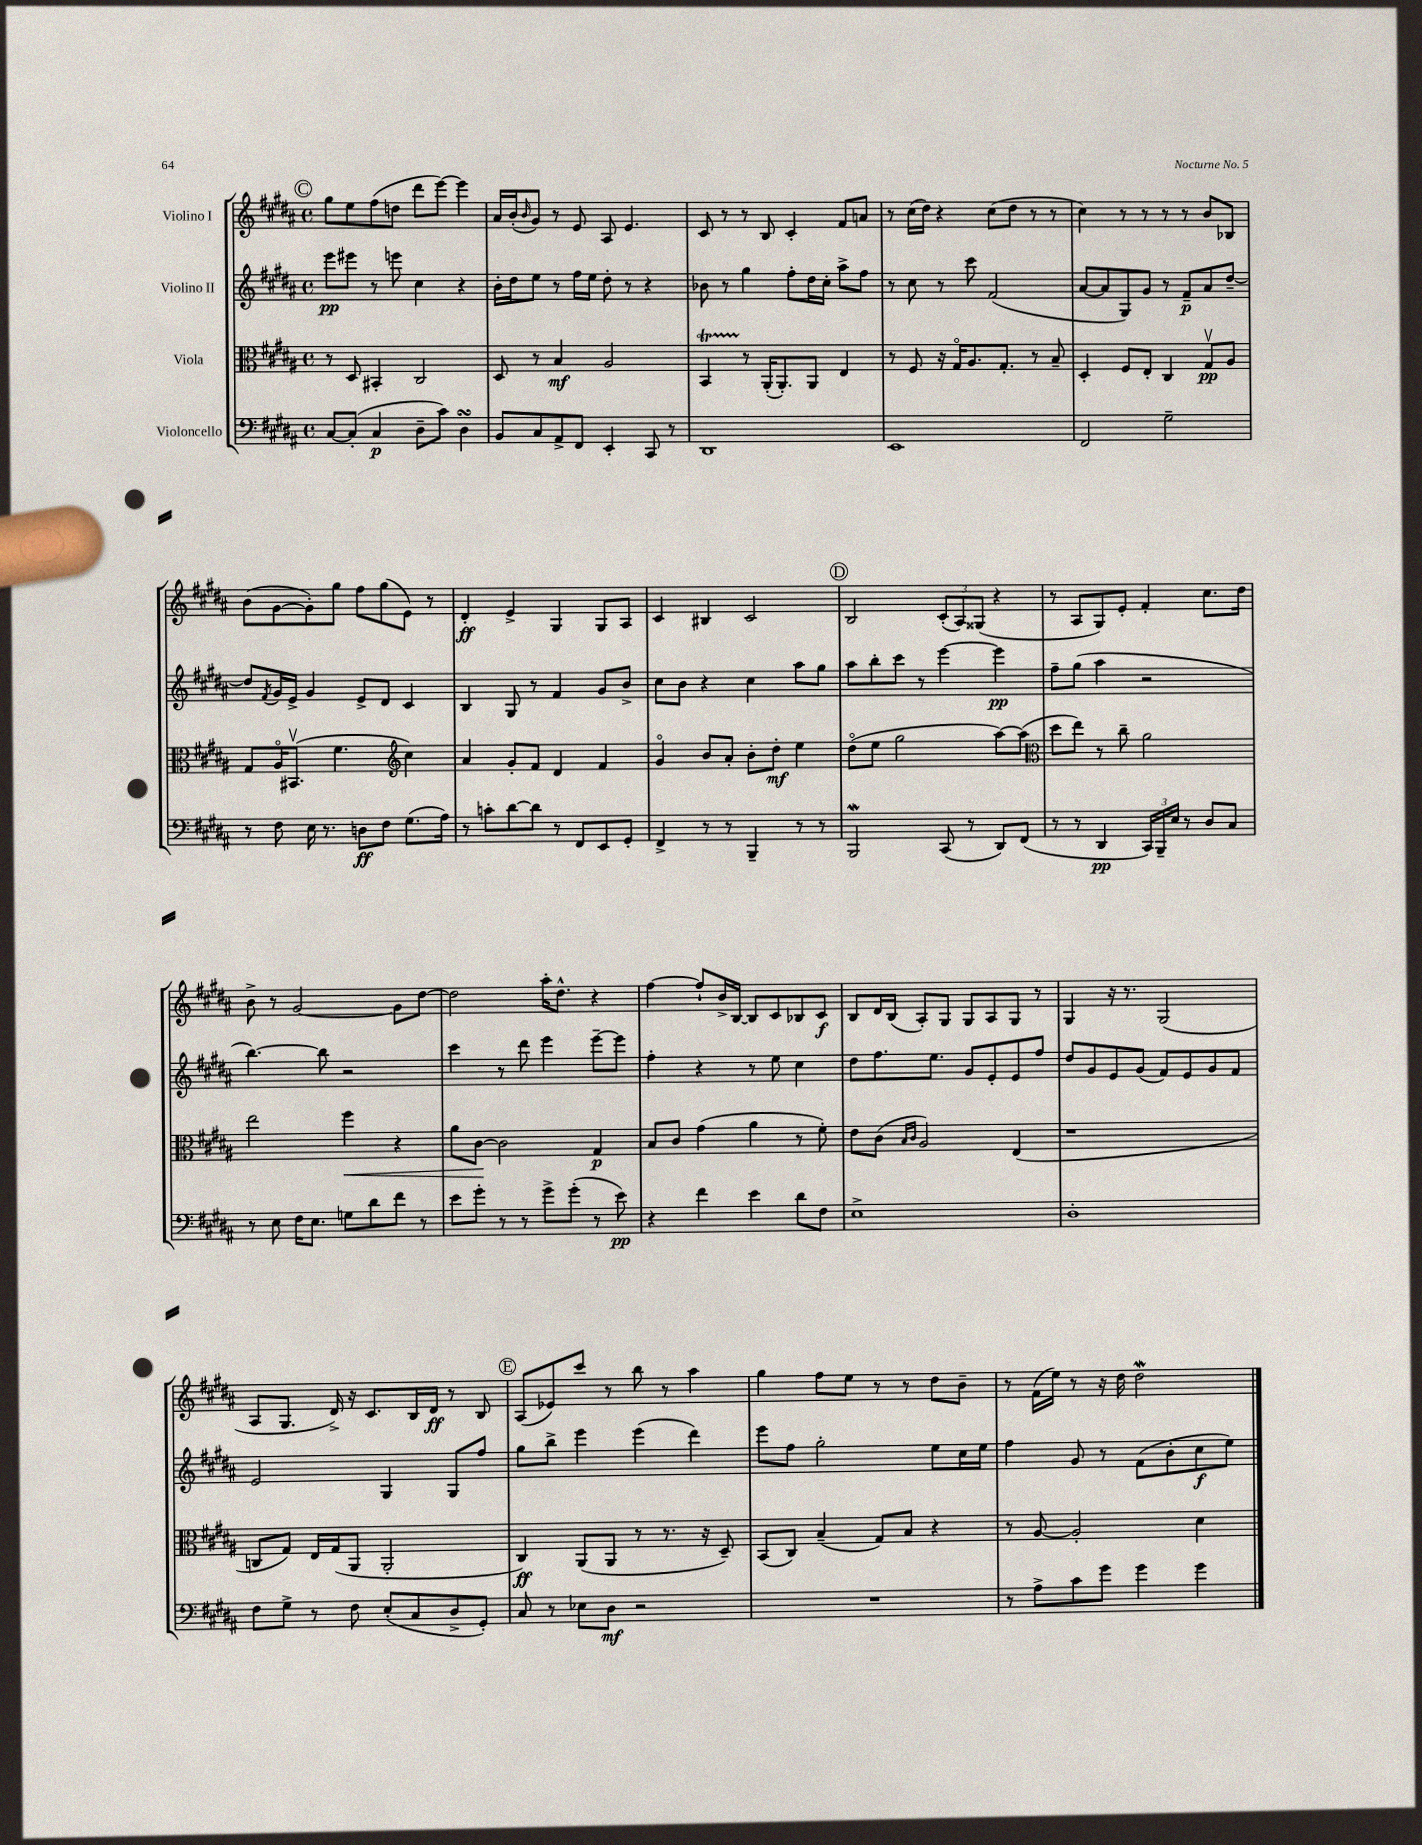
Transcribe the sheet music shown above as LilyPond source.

<<
\new StaffGroup <<
\new Staff = "s0" \with { instrumentName = "Violino I" } {
    \clef treble \key b \major \defaultTimeSignature \time 4/4
    \mark \markup { \circle "C" } gis''8 e''8 fis''8( d''8 dis'''8 e'''8~) e'''4 |
    ais'16 b'16-.( \grace { b'16 } gis'8) r8 e'8 ais8 e'4. |
    cis'8 r8 r8 b8 cis'4-. fis'8 a'8 |
    r8 cis''16( dis''16) r4 cis''8( dis''8 r8 r8 |
    cis''4) r8 r8 r8 r8 b'8 bes8 |
    b'8( gis'8~ gis'8-.) gis''8 fis''8 gis''8( e'8) r8 |
    dis'4-.\ff e'4-> gis4 gis8 ais8 |
    cis'4 bis4 cis'2 |
    \mark \markup { \circle "D" } b2 \tuplet 3/2 { cis'8-.( ais8) gisis8( } r4 |
    r8 ais8 gis8) e'8-. fis'4-. cis''8. dis''16 |
    b'8-> r8 gis'2~ gis'8 dis''8~ |
    dis''2 ais''16-. dis''8.-^ r4 |
    fis''4~ fis''8-! b'16-> b16~ b8 cis'8 bes8 cis'8\f |
    b8 dis'16 b16( ais8-.) gis8 gis8 ais8 gis8 r8 |
    gis4 r16 r8. gis2( |
    ais8 gis8. dis'16->) r16 cis'8. b16 dis'16\ff r8 b8 |
    \mark \markup { \circle "E" } ais8( ees'8) cis'''8 r8 b''8 r8 ais''4 |
    gis''4 fis''8 e''8 r8 r8 dis''8 b'8-- |
    r8 fis'16( e''16) r8 r16 dis''16 dis''2\mordent \bar "|." |
}
\new Staff = "s1" \with { instrumentName = "Violino II" } {
    \clef treble \key b \major \defaultTimeSignature \time 4/4
    \mark \markup { \circle "C" } e'''8\pp eis'''8 r8 e'''8 cis''4 r4 |
    b'16-. dis''16 e''8 r8 fis''16 e''16 dis''8-. r8 r4 |
    bes'8 r8 gis''4 fis''8-. dis''16 cis''16-. ais''8-> fis''8 |
    r8 cis''8 r8 cis'''8 fis'2( |
    ais'8~ ais'8 gis8) gis'8 r8 fis'8--\p ais'8 dis''8~-- |
    dis''8 \acciaccatura { fis'8 } gis'16 e'16-> gis'4 e'8-> dis'8 cis'4 |
    b4 gis8 r8 fis'4 gis'8 b'8-> |
    cis''8 b'8 r4 cis''4 ais''8 gis''8 |
    \mark \markup { \circle "D" } ais''8 b''8-. cis'''8 r8 e'''4~ e'''4\pp |
    fis''8-- gis''8( ais''4 r2 |
    b''4.~) b''8 r2 |
    cis'''4 r8 dis'''8 e'''4 e'''8~-- e'''8 |
    fis''4-. r4 r8 e''8 cis''4 |
    dis''8 fis''8. e''8. gis'8 e'8-. e'8 fis''8 |
    dis''8 gis'8 e'8 gis'8( fis'8) e'8 gis'8 fis'8 |
    e'2 gis4 gis8 fis''8 |
    \mark \markup { \circle "E" } gis''8 b''8-> e'''4 e'''4( dis'''4) |
    e'''8 fis''8 gis''2-. e''8 cis''16 e''16 |
    fis''4 gis'8 r8 fis'8( b'8-. cis''8\f e''8) \bar "|." |
}
\new Staff = "s2" \with { instrumentName = "Viola" } {
    \clef alto \key b \major \defaultTimeSignature \time 4/4
    \mark \markup { \circle "C" } r8 dis8 bis,4-. cis2 |
    dis8 r8 b4\mf ais2 |
    b,4\startTrillSpan r8\stopTrillSpan ais,16-.( ais,8.-.) ais,8 e4 |
    r8 fis8 r16 gis16\flageolet ais8. gis8.-. r8 b8-- |
    dis4-. fis8 e8-. cis4 gis8\upbow\pp ais8 |
    gis8 ais16\flageolet bis,8.\upbow( fis'4. \clef treble cis''4) |
    ais'4 gis'8-. fis'8 dis'4 fis'4 |
    gis'4\flageolet b'8 ais'8-. b'8-. dis''8-.\mf e''4 |
    \mark \markup { \circle "D" } dis''8\flageolet( e''8 gis''2 ais''8~) ais''8( |
    \clef alto dis''8 e''8) r8 cis''8-- ais'2 |
    e''2 fis''4\< r4 |
    ais'8 cis'8~\! cis'2 gis4\p |
    b8 cis'8 gis'4( ais'4 r8 fis'8-.) |
    e'8 cis'8( \grace { b16 cis'16 } ais2) e4( |
    r1 |
    c8 gis8) e16 gis16( ais,8 ais,2-. |
    \mark \markup { \circle "E" } cis4\ff) ais,8( ais,8 r8 r8. r16 dis8--) |
    b,8( cis8) b4--( gis8) b8 r4 |
    r8 ais8~ ais2-. dis'4 \bar "|." |
}
\new Staff = "s3" \with { instrumentName = "Violoncello" } {
    \clef bass \key b \major \defaultTimeSignature \time 4/4
    \mark \markup { \circle "C" } cis8~ cis8-.( cis4\p dis8-- cis'8) dis4\turn |
    b,8 cis8 ais,8-> fis,8 e,4-. cis,8 r8 |
    dis,1 |
    e,1 |
    fis,2 gis2-- |
    r8 fis8 e16 r8. d8\ff fis8 gis8.( ais16) |
    r8 c'8-. dis'8~ dis'8 r8 fis,8 e,8 gis,8-. |
    fis,4-> r8 r8 b,,4-- r8 r8 |
    \mark \markup { \circle "D" } b,,2\mordent cis,8( r8 dis,8) fis,8( |
    r8 r8 dis,4\pp \tuplet 3/2 { cis,16) b,,16-- e16 } r8 dis8 cis8 |
    r8 e8 fis16 e8. g8 dis'8 fis'8 r8 |
    e'8 gis'8-. r8 r8 gis'8-> gis'8-.( r8 e'8\pp) |
    r4 fis'4 e'4 dis'8 fis8 |
    e1-> |
    dis1-. |
    fis8 gis8-> r8 fis8 e8-.( cis8 dis8-> gis,8-.) |
    \mark \markup { \circle "E" } cis8 r8 ees8 dis8\mf r2 |
    R1 |
    r8 ais8-> cis'8 gis'8 gis'4 gis'4 \bar "|." |
}
>>
>>
\layout { \context { \Score \remove "Bar_number_engraver" } }
